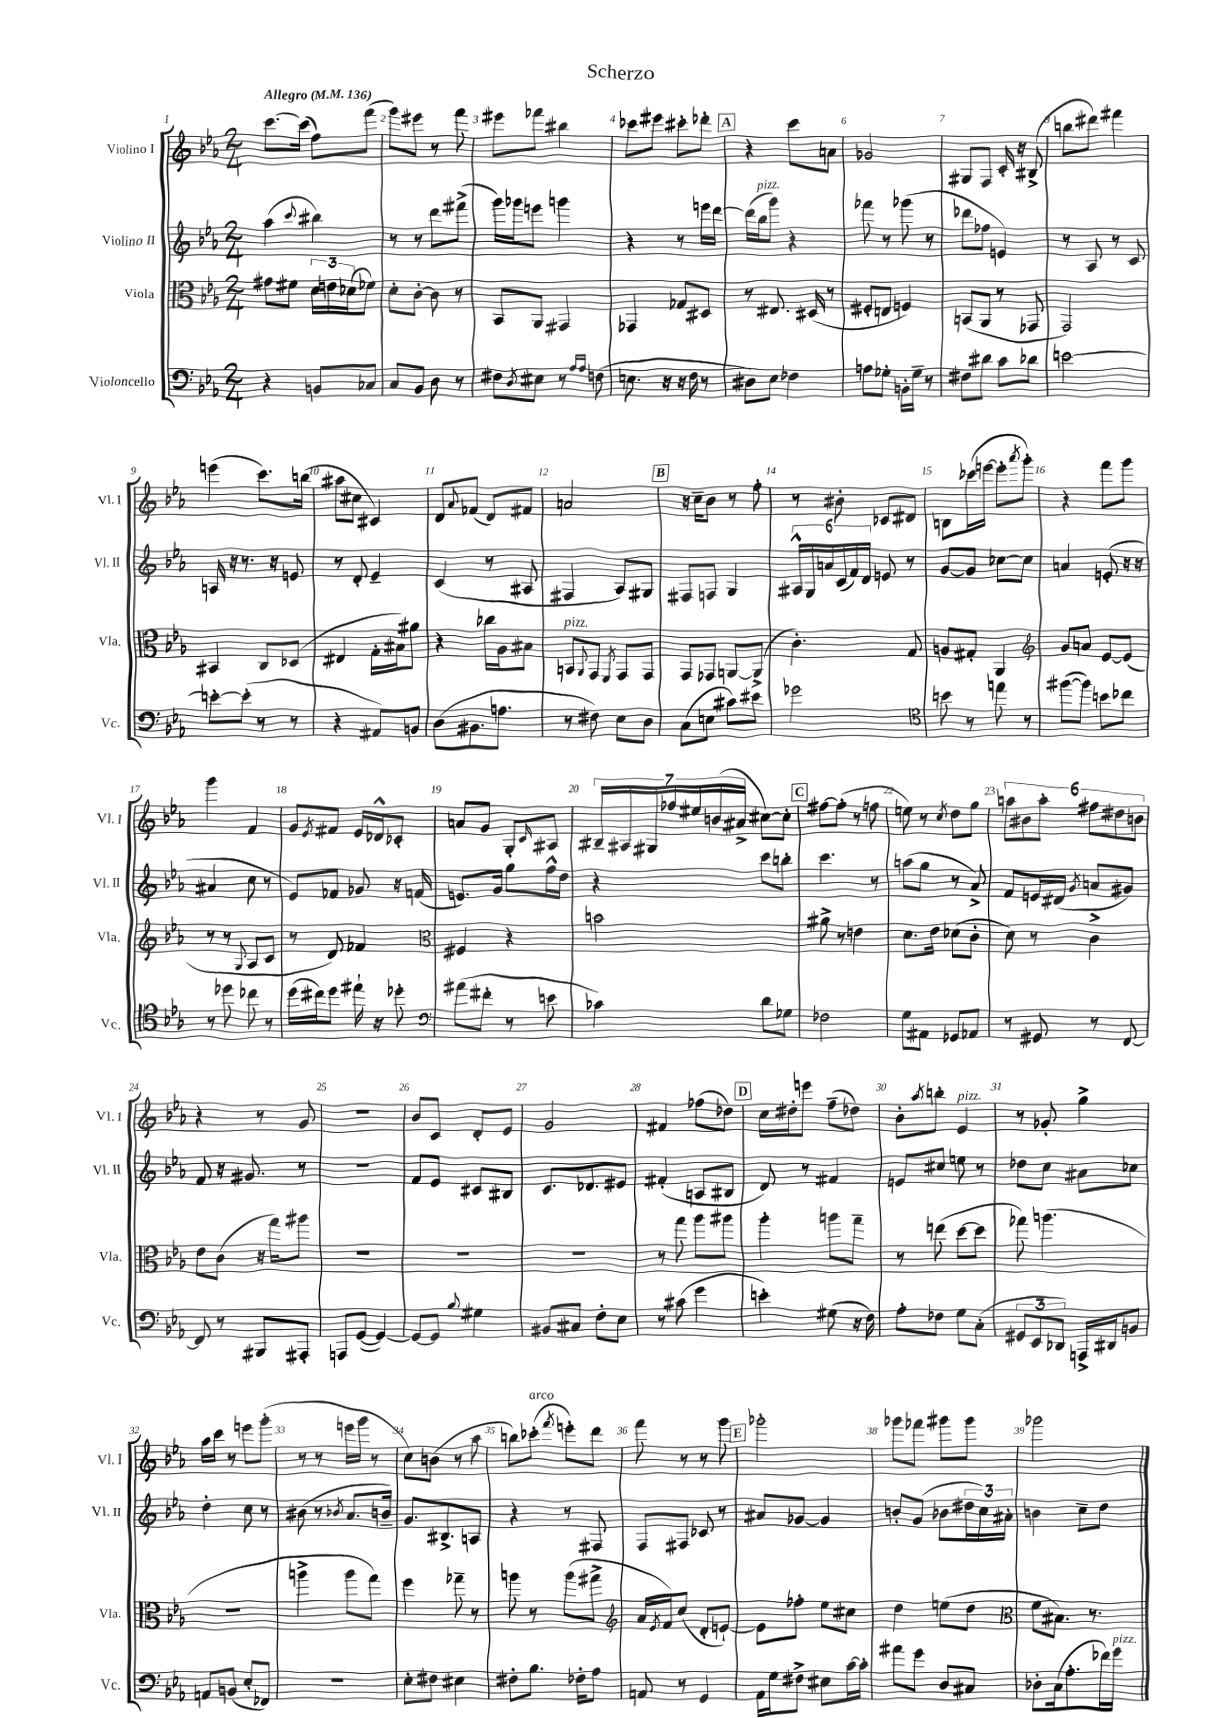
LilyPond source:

\header { title = "Scherzo" }
<<
\new StaffGroup <<
\new Staff = "s0" \with { instrumentName = "Violino I" shortInstrumentName = "Vl. I" } {
    \clef treble \key ees \major \numericTimeSignature \time 2/4 \tempo "Allegro" 4 = 136
    c'''8.~ c'''16( f''8) f'''8( |
    g'''8) eis'''8 r8 f'''8 |
    eis'''8 fes'''8 bis''4 |
    ces'''8 eis'''8 cis'''8-. des'''8-. |
    \mark \markup { \box "A" } r4 c'''8 a'8 |
    ges'2 |
    gis8 f8 c'16-. r16 bis8->( |
    b''8 dis'''8) fis'''4 |
    e'''4( c'''8.) b''16( |
    ais''8 cis''8 cis'4) |
    d'8 \appoggiatura { aes'8 } fes'8( d'8) fis'8 |
    a'2 |
    \mark \markup { \box "B" } r16 c''16-- bes'8 r8 f''8-. |
    r8 bis'8-. ces'8 dis'8 |
    b8 ces'''16( e'''16~ e'''8-. \acciaccatura { aes'''8 } g'''8-.) |
    r4 f'''8 g'''8 |
    g'''4 f'4 |
    g'8 \acciaccatura { ees'8 } fis'8 ees'16 des'16-^ ces'8-. |
    a'8 g'8 g8-. \grace { c'16 } ais8 |
    \tuplet 7/4 { bis16-- ais16 gis16 fes''16 eis''16 b'16( ais'16-> } cis''8~) cis''8-. |
    \mark \markup { \box "C" } fis''8~ fis''8-.( r8 f''8 |
    e''8) r8 \acciaccatura { c''8 } d''8 g''8 |
    \tuplet 6/4 { a''8 bis'8 a''8-. fis''8 dis''8 b'8 } |
    r4 r8 g'8 |
    r2 |
    bes'8 c'8 d'8-. ees'8 |
    g'2 |
    fis'4 fes''8( des''8) |
    \mark \markup { \box "D" } c''16 dis''16-. e'''8 f''8--( des''8) |
    bes'8-. \acciaccatura { aes''8 } b''8-. ees'4^\markup { \italic "pizz." } |
    r8 ges'8-. g''4-> |
    aes''16 c'''16 r8 e'''8 g'''8-.( |
    r8 r8 e'''16 g'''16 r8 |
    c''8) b'8( r8 aes''8 |
    b''8) ces'''8-.^\markup { \italic "arco" }( \acciaccatura { f'''8 } e'''8-.) d'''8 |
    f'''8 r8 r8 g'''8 |
    \mark \markup { \box "E" } ges'''2-. |
    ges'''8 fes'''8 gis'''8 gis'''8 |
    ges'''2 \bar "|." |
}
\new Staff = "s1" \with { instrumentName = "Violino II" shortInstrumentName = "Vl. II" } {
    \clef treble \key ees \major \numericTimeSignature \time 2/4
    aes''4( \appoggiatura { c'''8 } bis''4) |
    r8 r8 d'''8 fis'''8->( |
    g'''16) ges'''16 e'''8 g'''4 |
    r4 r8 e'''16 d'''16~ |
    \mark \markup { \box "A" } d'''16( bes''16^\markup { \italic "pizz." } g'''8) r4 |
    fes'''8 r8 ges'''8( r8 |
    des'''8 fes''8 e'4) |
    r8 aes8 r8 c'8 |
    a16 r16 r8. r16 e'8 |
    r8 d'8-. ees'4-- |
    c'4( r8 ais8 |
    fis4 aes8) gis8 |
    \mark \markup { \box "B" } fis8 f8 g4 |
    \tuplet 6/4 { ais16-^ g16 a'16 c'16( f'16) d'16 } e'8 r8 |
    g'8~ g'8 ces''8~ ces''8 |
    a'4 e'8-.( r16 r16 |
    ais'4 c''8 r8 |
    ees'8) fes'8 ges'8 r16 f'16( |
    e'8.) g'16 g''8 f''16-^ d''16 |
    r4 c'''8 b''8-. |
    \mark \markup { \box "C" } c'''4. r8 |
    a''8( g''8 r8 aes'8->) |
    f'8 e'16 dis'16( \acciaccatura { g'8 } a'8 gis'8) |
    f'8 r16 gis'8. r8 |
    r2 |
    f'8 ees'8 cis'8 bis8 |
    c'8. des'8. eis'8 |
    fis'4-.( a8 bis8 |
    \mark \markup { \box "D" } d'8) r8 fis'4 |
    e'8 cis''8 e''8 r8 |
    des''8 c''8 ais'8 ces''8 |
    d''4-. c''8 r8 |
    bis'8( r8 \acciaccatura { bes'8 } aes'8. b'16--) |
    g'8. bis8.-> a8 |
    r4 r8 fis8 |
    f8 fis8 ces'8 r8 |
    \mark \markup { \box "E" } ais'8 ges'8~ ges'4 |
    b'8-. g'8( bes'8 \tuplet 3/2 { dis''16 c''16) ais'16-. } |
    b'4 c''8-- d''8 \bar "|." |
}
\new Staff = "s2" \with { instrumentName = "Viola" shortInstrumentName = "Vla." } {
    \clef alto \key ees \major \numericTimeSignature \time 2/4
    gis'8 fis'8 \tuplet 3/2 { d'16 e'16 des'16( } fes'8) |
    d'8-. c'8~-. c'8 r8 |
    bes,8 aes,8 gis,4 |
    ges,4 ges8 dis8 |
    \mark \markup { \box "A" } r8 eis8. dis16( r8 |
    fis8-. e8 f4) |
    b,8( aes,8 r8 ges,8 |
    g,2) |
    bis,4 c8 des8( |
    eis4 g16-. bis16) ais'8 |
    r4 ces''16 aes16 bis8 |
    b,8^\markup { \italic "pizz." } \appoggiatura { aes,8 } g,8 \acciaccatura { f,8 } g,8 g,8 |
    \mark \markup { \box "B" } g,8 ges,8 a,8~ a,8->( |
    c'4.-.) g8 |
    a8 gis8-. aes,4 |
    \clef treble g'8 a'8 ees'8~ ees'8( |
    r8 r8 \appoggiatura { g8 } aes8 c'8 |
    r8 d'8) fes'4 |
    \clef alto fis4 r4 |
    b'2 |
    \mark \markup { \box "C" } ais'8-> r8 e'4 |
    d'8. ees'16 des'8( c'8-. |
    d'8) r8 c'4-> |
    ees'8 c'8( r16 g''16) ais''8 |
    R2 |
    R2 |
    R2 |
    r8 g''8 aes''8 ais''8 |
    \mark \markup { \box "D" } aes''4-. a''8 g''8-- |
    r8 e''8( d''8~ d''8 |
    ges''8) a''4.( |
    R2 |
    a''4-> a''8 g''8) |
    f''4 ges''8-- r8 |
    a''8 r8 a''8( gis''8-> |
    \clef treble aes'16 \acciaccatura { ees'8 } f'16) c''8( d'8-. e'8~-!) |
    \mark \markup { \box "E" } e'8 fes''8-. ees''8 cis''8 |
    d''4 e''8( d''8 |
    \clef alto f'8 bis8.) r8. \bar "|." |
}
\new Staff = "s3" \with { instrumentName = "Violoncello" shortInstrumentName = "Vc." } {
    \clef bass \key ees \major \numericTimeSignature \time 2/4
    r4 b,8 ces8 |
    c8 bes,8 d8 r8 |
    fis8 \acciaccatura { d8 } eis8 r8 \grace { aes16 aes16 } f8( |
    e8. r16 r16 f16 r8 |
    \mark \markup { \box "A" } dis8) ees8 fes4 |
    a8 ges8-. b,16-. ges16-- r8 |
    fis8 dis'8 c'8 des'8 |
    e'2~ |
    e'8~-. e'8-.( r8 r8 |
    r4 ais,8) b,8 |
    d8( bis,8. a8. |
    r8 fis8) ees8 d8 |
    \mark \markup { \box "B" } c8( e8 cis'8) eis'8 |
    ges'2 |
    \clef tenor b'8 r8 e''8 r8 |
    fis''8~( fis''8) b'8 ces''8 |
    r8 des''8 ces''8 r8 |
    d''16( cis''16) d''8 eis''16-! r16 des''8-. |
    \clef bass ais'8( fis'8-. r8 e'8 |
    ces'4) d'8 ges8 |
    \mark \markup { \box "C" } fes2 |
    g8 ais,8 ges,8 aes,8 |
    r8 gis,8 r8 f,8~ |
    f,8 r8 bis,,8 ais,,8-. |
    a,,8 g,8~( g,4~) |
    g,8~ g,8 \appoggiatura { bes8 } gis4 |
    bis,8 cis8 f8-. ees8 |
    r8 cis'8( g'4 |
    \mark \markup { \box "D" } e'4-.) gis8( r16 f16) |
    aes8-. fes8 g8 c8-.( |
    \tuplet 3/2 { gis,8 ees,8 des,8) } a,,16-> dis,16 b,8 |
    a,8 b,8( ees8-. fes,8) |
    R2 |
    ees8-. fis8 eis4 |
    fis8-. bes8. fes16-. aes8 |
    a,8 r8 g,4 |
    \mark \markup { \box "E" } aes,16 g16 fis8-> eis8 c'16~ c'16-. |
    ais'8 g'8 d8 cis8 |
    des8-. c16( aes8.-. fes'16) g'16^\markup { \italic "pizz." } \bar "|." |
}
>>
>>
\layout { \context { \Score \override BarNumber.break-visibility = ##(#f #t #t) barNumberVisibility = #all-bar-numbers-visible } }
